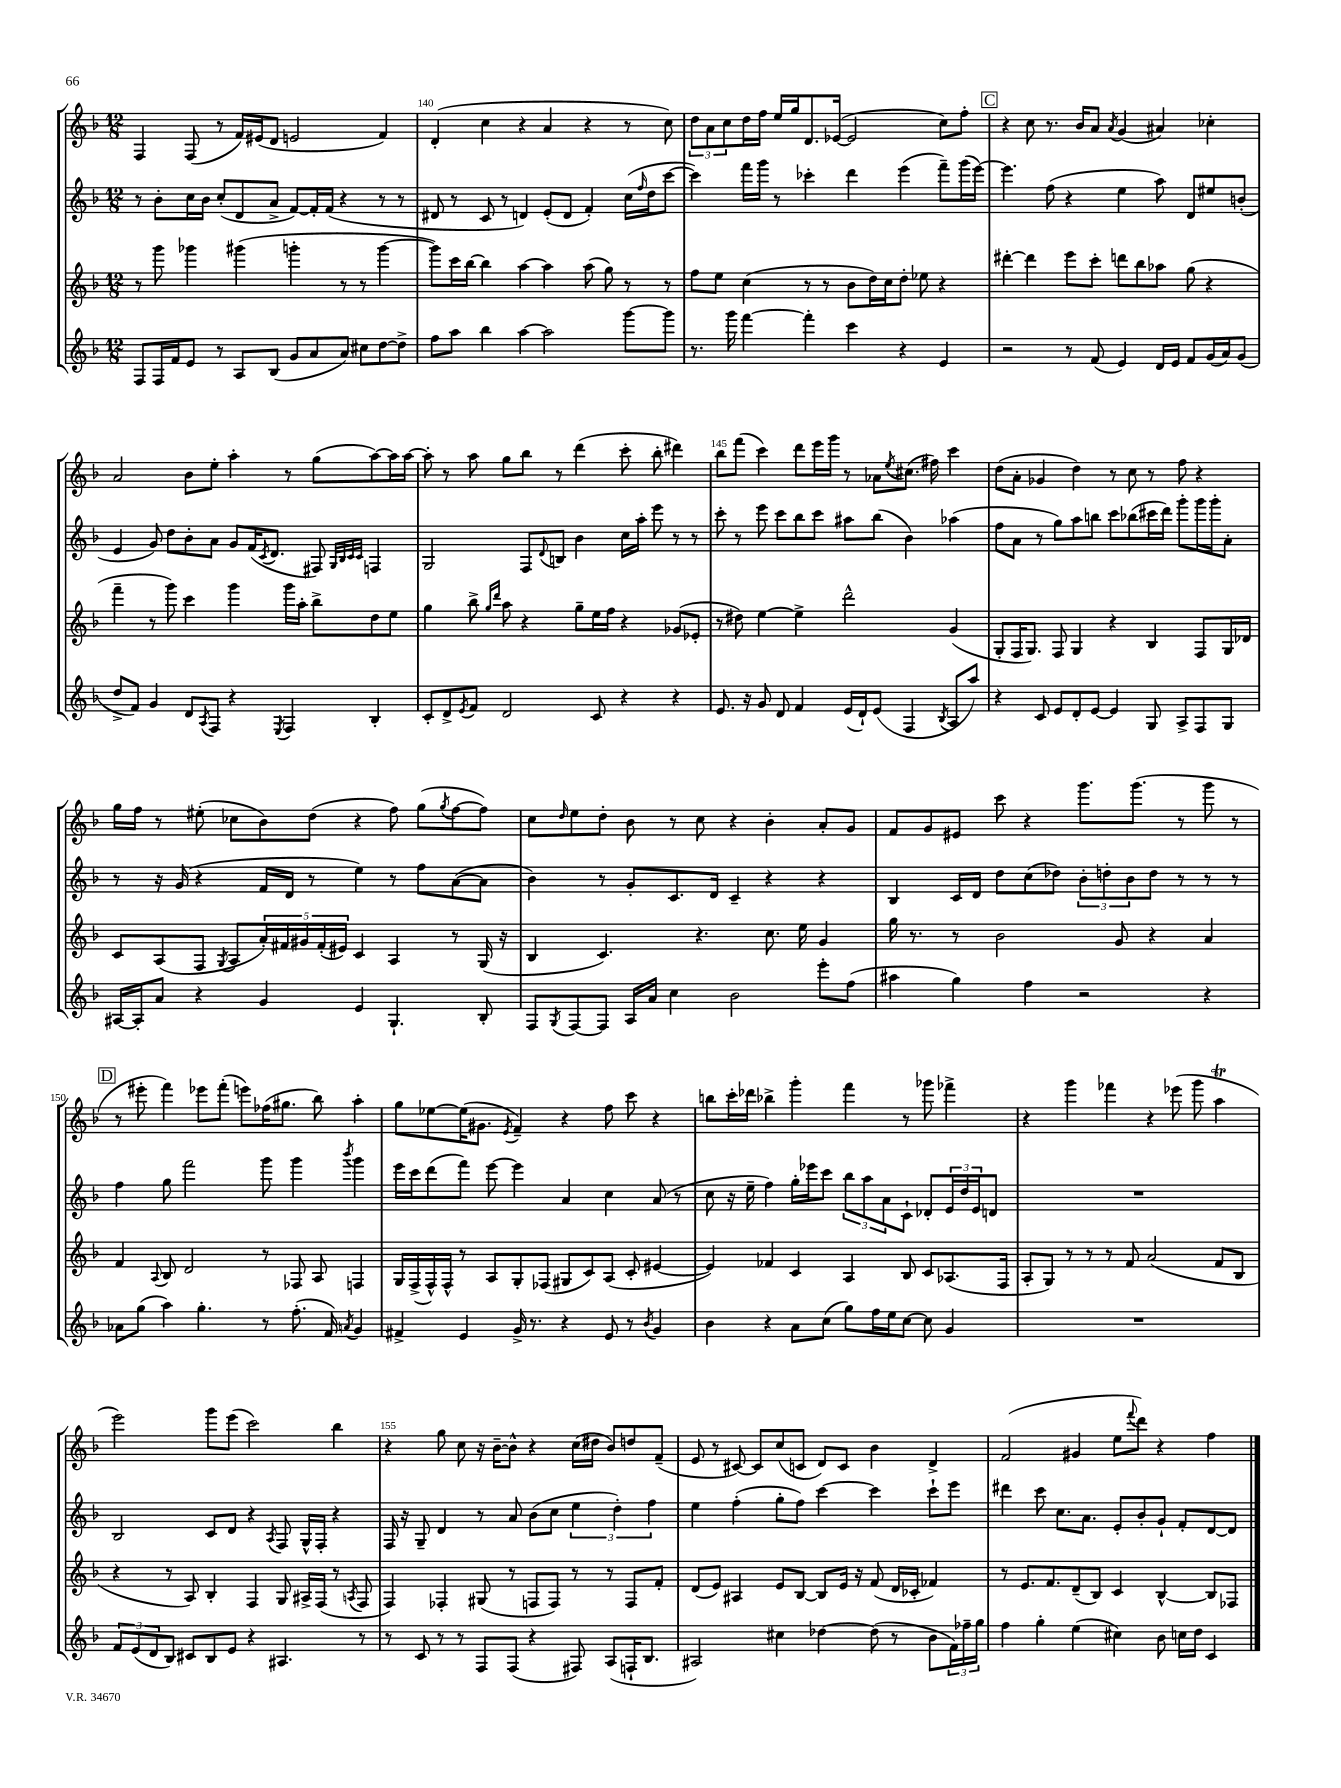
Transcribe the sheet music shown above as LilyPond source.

<<
\new StaffGroup <<
\new Staff = "s0" {
    \clef treble \key f \major \numericTimeSignature \time 12/8
    f4 f8( r8 f'16) eis'16( d'8 e'2 f'4) |
    d'4-.( c''4 r4 a'4 r4 r8 c''8) |
    \tuplet 3/2 { d''8 a'8 c''8 } d''16 f''16 e''16 g''16 d'8. ees'16~( ees'2 c''8) f''8-. |
    \mark \markup { \box "C" } r4 c''8 r8. bes'16 a'8 \acciaccatura { a'8 } g'4( ais'4) ces''4-. |
    a'2 bes'8 e''8-. a''4-. r8 g''8( a''8~) a''16 a''16~ |
    a''8-. r8 a''8 g''8 bes''8 r8 d'''4( c'''8-. bes''8-. dis'''4) |
    bes''8 f'''8( c'''4) d'''8 e'''16 g'''16 r8 aes'8 \acciaccatura { e''8 } cis''8.( fis''16) c'''4 |
    d''8( a'8-. ges'4 d''4) r8 c''8 r8 f''8 r4 |
    g''16 f''16 r8 eis''8-.( ces''8 bes'8) d''8( r4 f''8) g''8( \acciaccatura { g''8 } f''8~ f''8) |
    c''8 \grace { d''16 } e''8 d''8-. bes'8 r8 c''8 r4 bes'4-. a'8-. g'8 |
    f'8 g'8 eis'8 c'''8 r4 g'''8. g'''8.( r8 g'''8 r8 |
    \mark \markup { \box "D" } r8 eis'''8-. f'''4) ees'''8 f'''8-.( e'''8) fes''16( gis''8. bes''8) a''4-. |
    g''8 ees''8~ ees''16( gis'8. \acciaccatura { e'8 } f'4--) r4 f''8 c'''8 r4 |
    b''8 c'''16-. des'''16 bes''4-> g'''4-. f'''4 r8 ges'''8 fes'''4-> |
    r4 g'''4 fes'''4 r4 ees'''8( g'''8 a''4\trill |
    e'''2) g'''8 e'''8( c'''2) bes''4 |
    r4 g''8 c''8 r16 bes'16~-- bes'8-^ r4 c''16( dis''16 bes'8) d''8 f'8--( |
    e'8 r8 cis'8~) cis'8 c''8( c'8 d'8) c'8 bes'4 d'4-> |
    f'2( gis'4 e''8 \appoggiatura { f'''8 } d'''8) r4 f''4 \bar "|." |
}
\new Staff = "s1" {
    \clef treble \key f \major \numericTimeSignature \time 12/8
    r8 bes'8-. c''16 bes'16 c''8-.( d'8 a'8-> f'8~) f'16-. f'16( r4 r8 r8 |
    dis'8 r8 c'8 r8 d'4) e'8-.( d'8 f'4-.) c''16( \grace { f''16 } d''16 c'''8~ |
    c'''4) f'''16 g'''16 r8 ces'''4-. d'''4 e'''4( f'''8--) g'''16( e'''16~) |
    \mark \markup { \box "C" } e'''4. f''8( r4 e''4 a''8) d'8 eis''8 b'8-.( |
    e'4 g'8) d''8 bes'8-. a'8 g'8 f'16( \acciaccatura { c'8 } d'8. fis8) \grace { g32 bes32 c'32 c'32 } f4 |
    g2 f8 \appoggiatura { d'8 } b8 bes'4 c''16 a''16-. e'''8 r8 r8 |
    c'''8-. r8 e'''8 c'''8 bes''8 c'''8 ais''8 bes''8( bes'4) aes''4( |
    f''8 a'8 r8 g''8) a''8 b''8 c'''8 bes''8( cis'''16 d'''16) g'''8-. g'''16 g'''16-. a'8-. |
    r8 r16 g'16( r4 f'16 d'16 r8 e''4) r8 f''8 a'8~( a'8 |
    bes'4) r8 g'8-. c'8. d'16 c'4-- r4 r4 |
    bes4 c'16 d'16 d''8 c''8( des''8) \tuplet 3/2 { bes'8-. d''8-. bes'8 } d''8 r8 r8 r8 |
    \mark \markup { \box "D" } f''4 g''8 f'''2 g'''8 g'''4 \acciaccatura { bes'''8 } g'''4 |
    e'''16 c'''16 d'''8( f'''8) e'''8~ e'''4 a'4 c''4 a'8( r8 |
    c''8 r16 e''16-- f''4) g''16-. ees'''16 c'''8 \tuplet 3/2 { bes''8 a''8 a'8 } c'8-! des'8-. \tuplet 3/2 { e'16 d''16 e'16 } d'8 |
    R1. |
    bes2 c'8 d'8 r4 \acciaccatura { a8 } f8 g16-^ f16-. r4 |
    f16 r16 g8-- d'4 r8 a'8 bes'8( c''8 \tuplet 3/2 { e''4 d''4-.) f''4 } |
    e''4 f''4-.( g''8-. f''8) c'''4~ c'''4 c'''8-! e'''8 |
    dis'''4 c'''8 c''8. a'8. e'8-. bes'8-. g'8-! f'8-. d'8~ d'8 \bar "|." |
}
\new Staff = "s2" {
    \clef treble \key f \major \numericTimeSignature \time 12/8
    r8 g'''8 ges'''4 gis'''4( g'''4-. r8 r8 g'''4~ |
    g'''8) c'''16 bes''16~ bes''4 a''4~ a''4 a''8( g''8) r8 r8 |
    f''8 e''8 c''4( r8 r8 bes'8 d''16) c''16 d''8-. ees''8 r4 |
    \mark \markup { \box "C" } dis'''4~-. dis'''4 e'''8 c'''8-. d'''8 bes''8 aes''8 g''8( r4 |
    f'''4-- r8 g'''8) c'''4 g'''4 g'''16 a''16-. bes''8-> d''8 e''8 |
    g''4 bes''8-> \grace { g''16 d'''16 } a''8 r4 g''8-- e''16 f''16 r4 ges'8( ees'8-. |
    r8 dis''8) e''4~ e''4-> d'''2-^ g'4( |
    g8-. f16 g8.) f8 g4 r4 bes4 f8 g16 des'16 |
    c'8 a8( f8 \acciaccatura { g8 } a8 \tuplet 5/4 { a'16-.) fis'16 gis'16 fis'16-.( eis'16) } c'4 a4 r8 g16( r16 |
    bes4 c'4.) r4. c''8. e''16 g'4 |
    g''16 r8. r8 bes'2 g'8 r4 a'4 |
    \mark \markup { \box "D" } f'4 \appoggiatura { a8 } bes8 d'2 r8 fes8 a8 f4 |
    g16 f16->( f16-^) f16-^ r8 a8 g8-. fes8( gis8 c'8) a8( c'8-. eis'4~ |
    eis'4) fes'4 c'4 a4 bes8 c'8 aes8.( f16 |
    a8-. g8) r8 r8 r8 f'8 a'2( f'8 bes8 |
    r4 r8 a8) bes4-. f4 g8 ais16-> f16( r8 \acciaccatura { a8 } f8 |
    f4) fes4-. gis8( r8 f8 f8) r8 r8 f8 f'8-. |
    d'8( e'8) ais4 e'8 bes8~ bes8 e'16 r16 f'8( d'16 ces'16-. fes'4) |
    r8 e'8. f'8. d'8--( bes8) c'4 bes4~-^ bes8 fes8 \bar "|." |
}
\new Staff = "s3" {
    \clef treble \key f \major \numericTimeSignature \time 12/8
    f8 f16 f'16 e'8 r8 a8 bes8( g'8 a'8 a'8) cis''8 d''8~ d''8-> |
    f''8 a''8 bes''4 a''4~ a''2 g'''8~ g'''8 |
    r8. g'''16 f'''4~ f'''4-. c'''4 r4 e'4 |
    \mark \markup { \box "C" } r2 r8 f'8( e'4) d'16 e'16 f'8 g'16( a'16) g'8( |
    d''8-> f'8) g'4 d'8 \acciaccatura { a8 } f8 r4 \acciaccatura { e8 } f4 bes4-. |
    c'8-. d'8-> \acciaccatura { e'8 } f'8 d'2 c'8 r4 r4 |
    e'8. r16 g'8 d'8 f'4 e'16( d'16-!) e'8( f4 \acciaccatura { bes8 } a8 a''8) |
    r4 c'8 e'8 d'8-. e'8~ e'4 g8 a8-> f8 g8 |
    ais16~ ais16-. a'8 r4 g'4 e'4 g4.-! bes8-. |
    f8 \acciaccatura { g8 } f8~ f8 a16 a'16 c''4 bes'2 e'''8-. f''8( |
    ais''4 g''4) f''4 r2 r4 |
    \mark \markup { \box "D" } aes'8 g''8( a''4) g''4.-. r8 f''8.-.( f'16) \acciaccatura { a'8 } g'4 |
    fis'4-> e'4 g'16-> r8. r4 e'8 r8 \acciaccatura { bes'8 } g'4 |
    bes'4 r4 a'8 c''8( g''8) f''16 e''16 c''8~ c''8 g'4 |
    R1. |
    \tuplet 3/2 { f'8 e'8( d'8 } bes8) cis'8 bes8 e'8 r4 ais4. r8 |
    r8 c'8 r8 r8 f8 f8( r4 fis8) a8( f16-! bes8. |
    ais2) cis''4 des''4~ des''8( r8 bes'8 \tuplet 3/2 { f'16) fes''16-- g''16 } |
    f''4 g''4-. e''4( cis''4) bes'8 c''16 d''16 c'4 \bar "|." |
}
>>
>>
\layout { \context { \Score currentBarNumber = #139 \override BarNumber.break-visibility = ##(#f #t #t) barNumberVisibility = #(every-nth-bar-number-visible 5) } }
